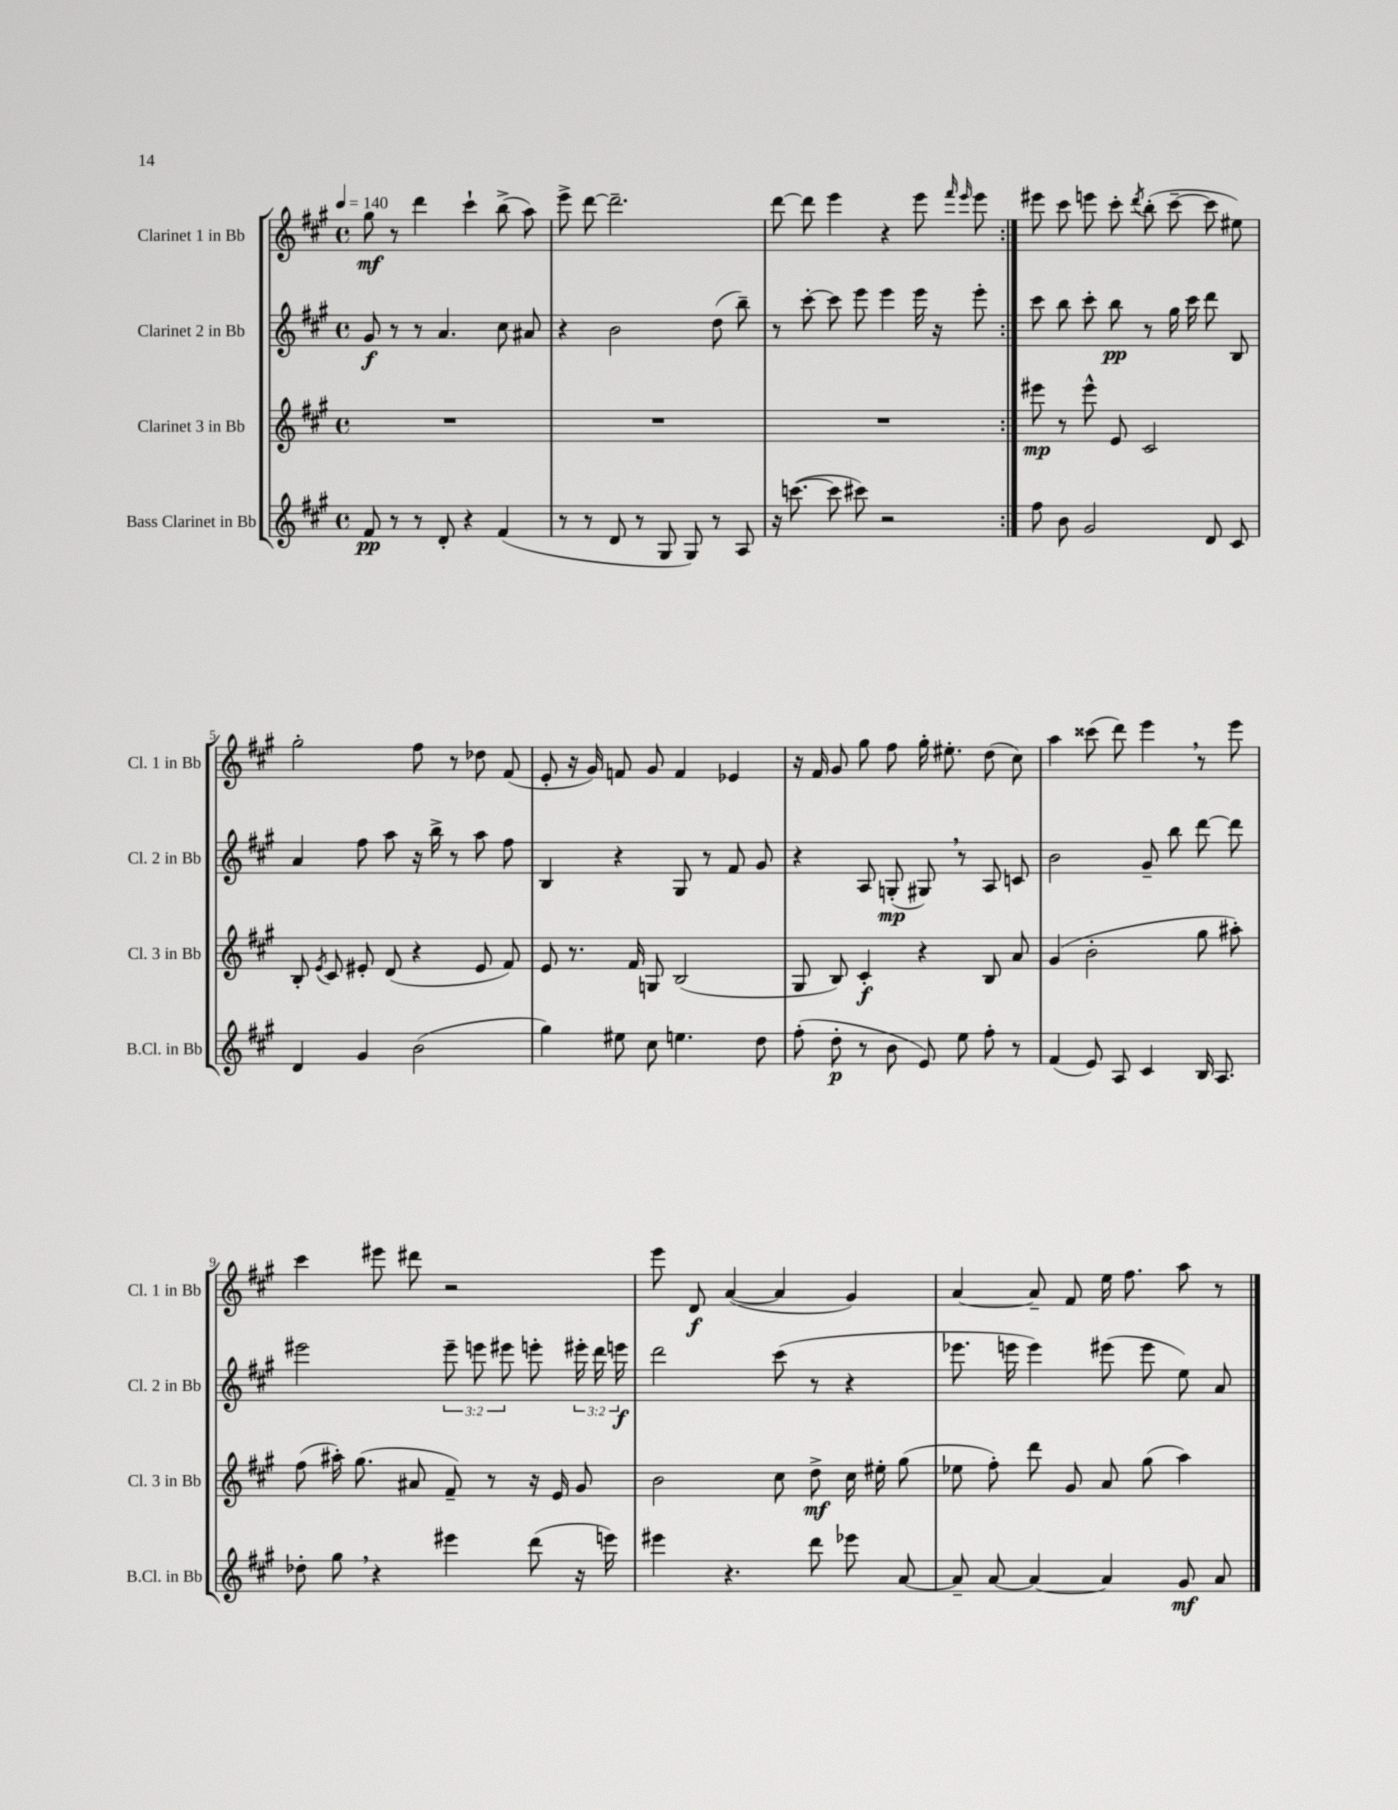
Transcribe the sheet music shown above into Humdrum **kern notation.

**kern	**kern	**kern	**kern
*staff4	*staff3	*staff2	*staff1
*clefG2	*clefG2	*clefG2	*clefG2
*k[f#c#g#]	*k[f#c#g#]	*k[f#c#g#]	*k[f#c#g#]
*M4/4	*M4/4	*M4/4	*M4/4
*met(c)	*met(c)	*met(c)	*met(c)
*MM140	*MM140	*MM140	*MM140
8f#/	1r	8g#/	8gg#\
8r	.	8r	8r
8r	.	8r	4ddd\
8d'/	.	4.a/	.
4r	.	.	4ccc#`\
(4f#/	.	8cc#\	(8bb^\
.	.	8a#/	8aa\)
=	=	=	=
8r	1r	4r	8eee^\
8r	.	.	[8ddd\
8d/	.	2b\	2.ddd~\]
8r	.	.	.
8G#/	.	.	.
8G#/)	.	.	.
8r	.	(8dd\	.
8A/	.	8bb~\)	.
=	=	=	=
16r	1r	8r	[8ddd\
([8.ccc\	.	.	.
.	.	[8ccc#'\	8ddd\]
8ccc\]	.	8ccc#\]	4eee\
8ccc#\)	.	8eee\	.
2r	.	4eee\	4r
.	.	16eee\	8eee\
.	.	16r	.
.	.	.	16qqfff#/
.	.	.	16qqeee/
.	.	8eee'\	8eee\
=:|!	=:|!	=:|!	=:|!
8ff#\	8eee#\	8ccc#\	8eee#\
8b\	8r	8bb\	8ccc#\
2g#/	8eee#^^\	8ccc#'\	8eee\
.	8e/	8bb\	8ccc#'\
.	.	.	8qddd/
.	2c#/	8r	(8bb'\
.	.	16gg#\	[8ccc#~\
.	.	16ccc#\	.
8d/	.	8ddd\	8ccc#\]
8c#/	.	8B/	8ee#\)
=	=	=	=
4d/	8B'/	4a/	2gg#'\
.	8qe/	.	.
.	8c#/	.	.
4g#/	8e#'/	8ff#\	.
.	(8d/	8aa\	.
(2b\	4r	16r	8ff#\
.	.	16bb^\	.
.	.	8r	8r
.	8e#/	8aa\	8dd-\
.	8f#/)	8ff#\	(8f#/
=	=	=	=
4gg#\)	8e/	4B/	8e'/
.	8.r	.	16r
.	.	.	16g#/)
8ee#\	.	4r	8f/
.	16f#/	.	.
8cc#\	8G/	.	8g#/
4.ee\	(2B/	8G#/	4f/
.	.	8r	.
.	.	8f#/	4e-/
8dd\	.	8g#/	.
=	=	=	=
(8ff#'\	8G#/	4r	16r
.	.	.	16f#/
8dd'\	8B/)	.	8g#/
8r	4c#'/	8A/	8gg#\
8b\	.	(8G'/	8ff#\
8e/)	4r	8G#/)	16gg#'\
.	.	.	8.ee#'\
8ee\	.	8r	.
8ff#'\	8B/	8A/	(8dd\
8r	8a/	8c/	8cc#\)
=	=	=	=
(4f#/	(4g#/	2b\	4aa\
8e/)	2b'\	.	(8ccc##\
8A/	.	.	8ddd\)
4c#/	.	8g#~/	4eee\
.	.	8bb\	.
16B/	8gg#\	[8ddd\	8r
8.A/	.	.	.
.	8aa#'\)	8ddd\]	8eee\
=	=	=	=
8dd-'\	(8ff#\	2eee#\	4ccc#\
8gg#\	16aa#'\)	.	.
.	(8.gg#\	.	.
4r	.	.	8eee#\
.	8a#/	.	8ddd#\
4eee#\	8f#~/)	12eee#~\	2r
.	.	12eee\	.
.	8r	.	.
.	.	12eee#\	.
(8ddd\	16r	8eee'\	.
.	16e/	.	.
16r	8g#/	24eee#'\	.
.	.	24ddd\	.
16eee\)	.	.	.
.	.	24eee\	.
=	=	=	=
4eee#\	2b\	2ddd\	8eee\
.	.	.	8d/
4.r	.	.	([4a/
.	8cc#\	(8ccc#\	4a/]
8ddd\	8dd^\	8r	.
8eee-\	16cc#\	4r	4g#/)
.	16ee#'\	.	.
[8a/	(8gg#\	.	.
=	=	=	=
8a~/]	8ee-\	8.eee-\	[4a/
[8a/	8ff#'\)	.	.
.	.	16eee\	.
4a/_	8ddd\	4eee\)	8a~/]
.	8g#/	.	8f#/
4a/]	8a/	(8eee#\	16ee\
.	.	.	8.ff#\
.	(8gg#\	8eee#\	.
8g#/	4aa\)	8ee\)	8aa\
8a/	.	8a/	8r
==	==	==	==
*-	*-	*-	*-
